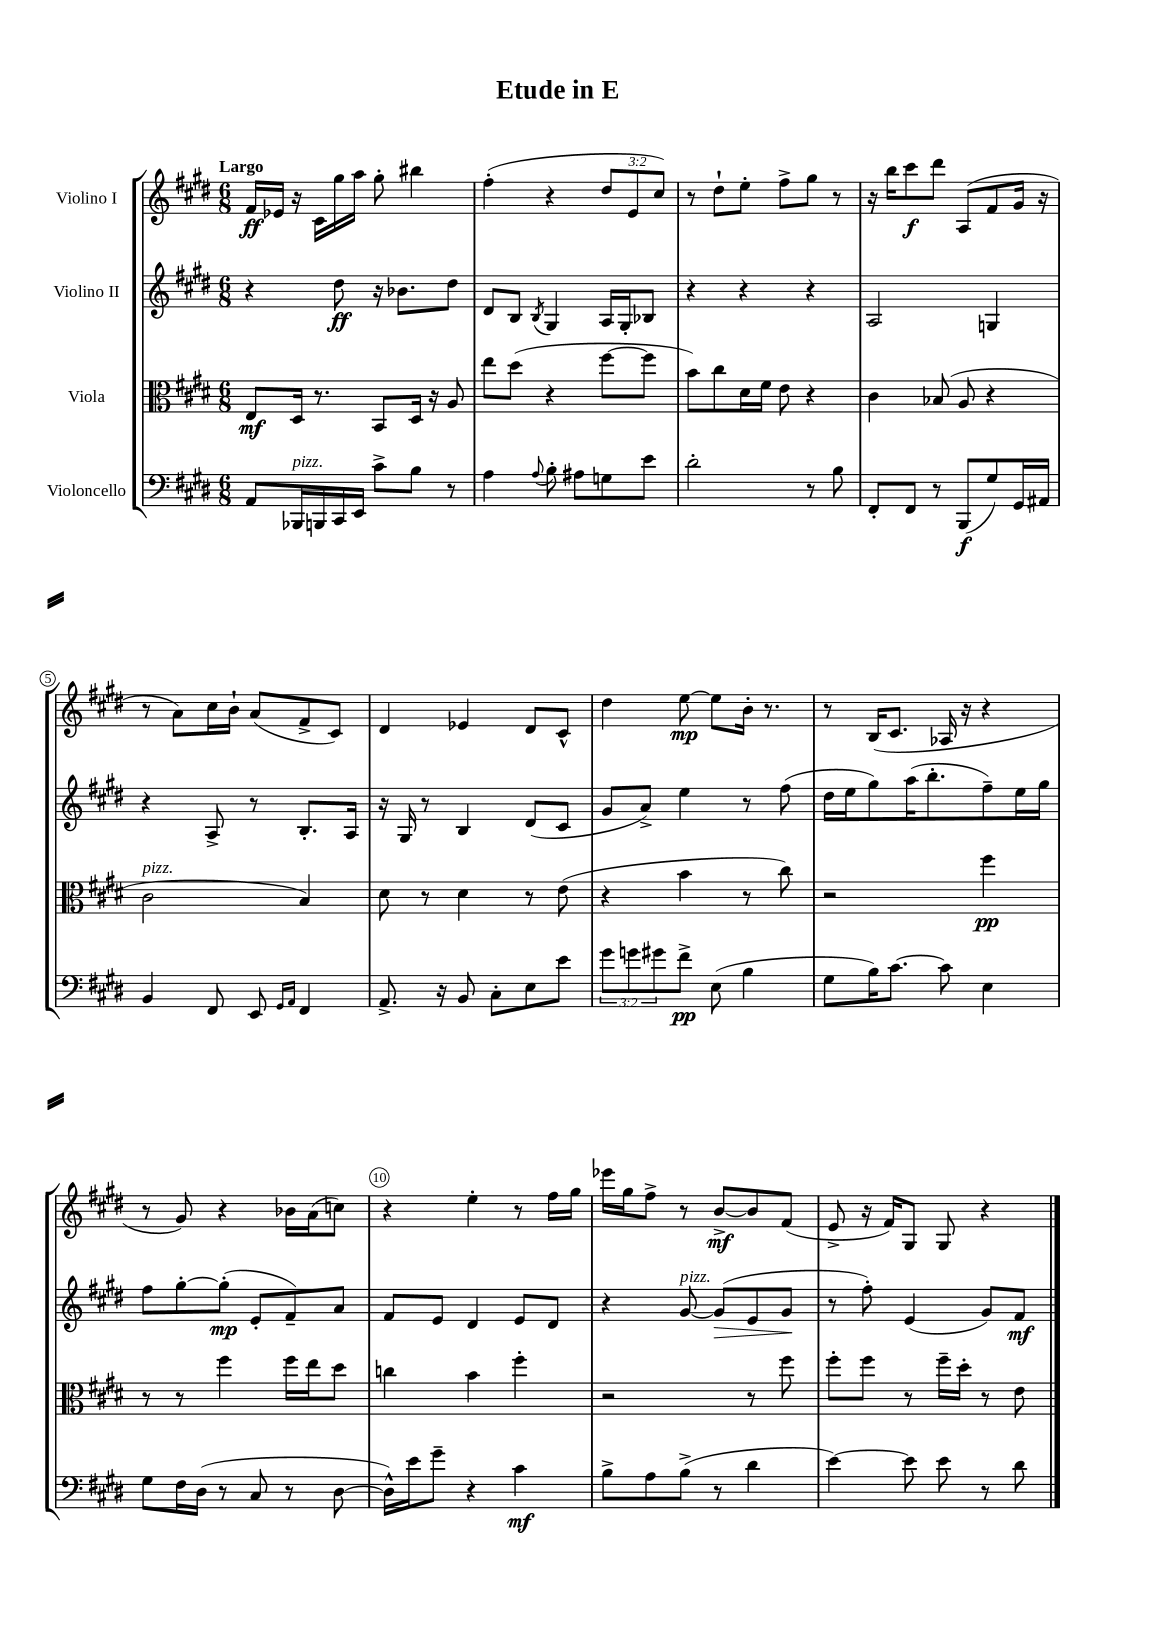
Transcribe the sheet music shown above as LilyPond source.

\header { title = "Etude in E" }
<<
\new StaffGroup <<
\new Staff = "s0" \with { instrumentName = "Violino I" } {
    \clef treble \key e \major \numericTimeSignature \time 6/8 \override Staff.TupletNumber.text = #tuplet-number::calc-fraction-text \tempo "Largo"
    fis'16\ff ees'16 r16 cis'16 gis''16 a''16 gis''8-. bis''4 |
    fis''4-.( r4 \tuplet 3/2 { dis''8 e'8 cis''8) } |
    r8 dis''8-! e''8-. fis''8-> gis''8 r8 |
    r16 b''16 cis'''8\f dis'''8 a8( fis'8 gis'16 r16 |
    r8 a'8) cis''16 b'16-! a'8( fis'8-> cis'8) |
    dis'4 ees'4 dis'8 cis'8-^ |
    dis''4 e''8~\mp e''8 b'16-. r8. |
    r8 b16( cis'8. aes16 r16 r4 |
    r8 gis'8) r4 bes'16 a'16( c''8) |
    r4 e''4-. r8 fis''16 gis''16 |
    ees'''16 gis''16 fis''8-> r8 b'8~->\mf b'8 fis'8( |
    e'8-> r16 fis'16) gis8 gis8 r4 \bar "|." |
}
\new Staff = "s1" \with { instrumentName = "Violino II" } {
    \clef treble \key e \major \numericTimeSignature \time 6/8
    r4 dis''8\ff r16 bes'8. dis''8 |
    dis'8 b8 \acciaccatura { b8 } gis4 a16 gis16-. bes8 |
    r4 r4 r4 |
    a2 g4 |
    r4 a8-> r8 b8.-. a16 |
    r16 gis16 r8 b4 dis'8( cis'8 |
    gis'8 a'8->) e''4 r8 fis''8( |
    dis''16 e''16 gis''8) a''16( b''8.-. fis''8--) e''16 gis''16 |
    fis''8 gis''8~-. gis''8-.\mp( e'8-. fis'8--) a'8 |
    fis'8 e'8 dis'4 e'8 dis'8 |
    r4 gis'8~^\markup { \italic "pizz." } gis'8\>( e'8 gis'8\! |
    r8 fis''8-.) e'4( gis'8) fis'8\mf \bar "|." |
}
\new Staff = "s2" \with { instrumentName = "Viola" } {
    \clef alto \key e \major \numericTimeSignature \time 6/8
    e8\mf dis16 r8. b,8 dis16 r16 a8 |
    e''8 dis''8( r4 fis''8~ fis''8 |
    b'8) cis''8 dis'16 fis'16 e'8 r4 |
    cis'4 bes8( a8 r4 |
    cis'2^\markup { \italic "pizz." } b4) |
    dis'8 r8 dis'4 r8 e'8( |
    r4 b'4 r8 cis''8) |
    r2 fis''4\pp |
    r8 r8 fis''4 fis''16 e''16 dis''8 |
    c''4 b'4 fis''4-. |
    r2 r8 fis''8 |
    fis''8-. fis''8 r8 fis''16-- dis''16-. r8 e'8 \bar "|." |
}
\new Staff = "s3" \with { instrumentName = "Violoncello" } {
    \clef bass \key e \major \numericTimeSignature \time 6/8 \override Staff.TupletNumber.text = #tuplet-number::calc-fraction-text
    a,8 bes,,16^\markup { \italic "pizz." } b,,16 cis,16 e,16 cis'8-> b8 r8 |
    a4 \appoggiatura { a8 } b8-. ais8 g8 e'8 |
    dis'2-. r8 b8 |
    fis,8-. fis,8 r8 b,,8\f( gis8) gis,16 ais,16 |
    b,4 fis,8 e,8 \grace { gis,16 a,16 } fis,4 |
    a,8.-> r16 b,8 cis8-. e8 e'8 |
    \tuplet 3/2 { gis'8 g'8 gis'8 } fis'8->\pp e8( b4 |
    gis8 b16) cis'8.~ cis'8 e4 |
    gis8 fis16 dis16( r8 cis8 r8 dis8~ |
    dis16-^) e'16 gis'8-- r4 cis'4\mf |
    b8-> a8 b8->( r8 dis'4 |
    e'4~) e'8 e'8 r8 dis'8 \bar "|." |
}
>>
>>
\layout { \context { \Score \override BarNumber.break-visibility = ##(#f #t #t) barNumberVisibility = #(every-nth-bar-number-visible 5) \override BarNumber.stencil = #(make-stencil-circler 0.1 0.3 ly:text-interface::print) } }
